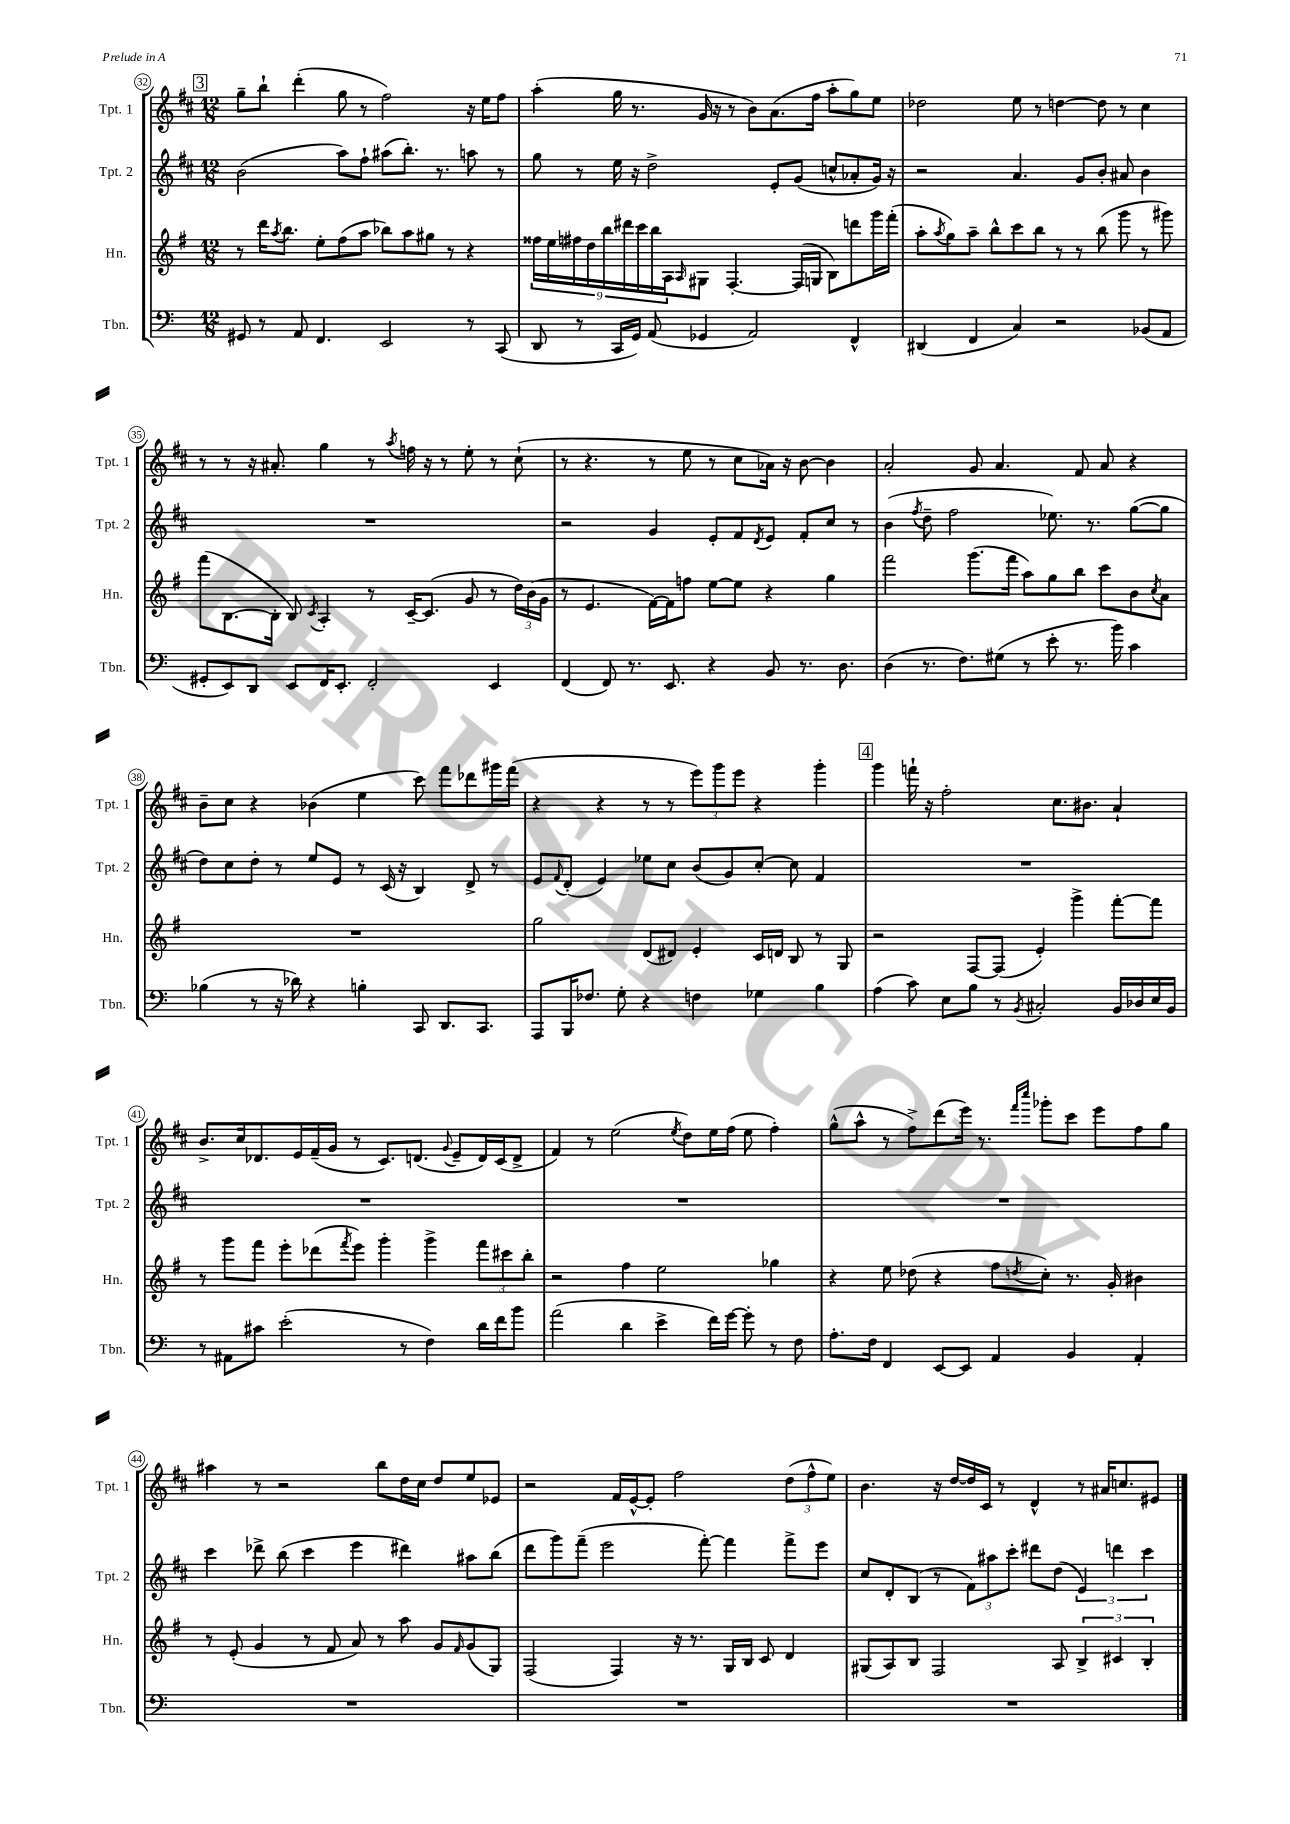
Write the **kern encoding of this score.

**kern	**kern	**kern	**kern
*staff4	*staff3	*staff2	*staff1
*clefF4	*clefG2	*clefG2	*clefG2
*k[]	*k[f#]	*k[f#c#]	*k[f#c#]
*M12/8	*M12/8	*M12/8	*M12/8
8GG#	8r	(2b	8gg~
8r	16ddd	.	8bb`
.	8qaa	.	.
.	8.bb	.	.
8AA	.	.	(4ddd'
4.FF	8ee'	.	.
.	(8ff#	8aa)	8gg
.	8aa	8ff#`	8r
2EE	8bb-)	(8aa#	2ff#)
.	8aa	8.bb')	.
.	8gg#	.	.
.	.	8.r	.
.	8r	.	.
8r	4r	8aa	16r
.	.	.	16ee
(8CC	.	8r	8ff#
=	=	=	=
8DD	18ff##	8gg	(4aa'
.	18ee	.	.
.	18ff#	.	.
8r	.	8r	.
.	18dd	.	.
.	18bb	.	.
16CC	.	16ee	16gg
.	18ddd#	.	.
16GG)	.	16r	8.r
.	18ccc	.	.
(8AA	.	2dd^	.
.	18bb	.	.
.	18A	.	.
.	16qqA	.	.
4GG-	8G#	.	16g
.	.	.	16r
.	[4.F#'	.	8r
2AA)	.	.	8b)
.	.	8e'	(8.a
.	(16F#]	(8g	.
.	16G	.	16ff#
.	8B)	8cc^^	8aa'
4FF^^	8ddd	8a-'	8gg)
.	16ggg	16g)	8ee
.	(16fff#'	16r	.
=	=	=	=
(4DD#	8aa'	2r	2dd-
.	8qaa	.	.
.	8gg)	.	.
4FF	8aa~	.	.
.	8bb^^	.	.
4C)	8ccc	4.a	8ee
.	8bb	.	8r
2r	8r	.	[4dd
.	8r	8g	.
.	(8bb	8b'	8dd]
.	8ggg	8a#	8r
(8BB-	8r	4b	4cc#
8AA	8ggg#)	.	.
=	=	=	=
8GG#'	(8fff#	1.r	8r
8EE)	[8.B	.	8r
8DD	.	.	16r
.	16B']	.	8.a#'
8EE	8B)	.	.
.	8qc	.	.
16FF	4A'	.	4gg
8.EE'	.	.	.
2FF'	8r	.	8r
.	.	.	8qaa
.	[16c~	.	16ff
.	(8.c]	.	16r
.	.	.	8r
.	8g	.	8ee'
4EE	8r	.	8r
.	24dd)	.	(8cc#`
.	(24b	.	.
.	24g	.	.
=	=	=	=
(4FF	8r	2r	8r
.	4.e	.	4.r
8FF)	.	.	.
8.r	.	.	.
.	[16f#)	4g	8r
8.EE	16f#]	.	.
.	8ff	.	8ee
4r	[8ee	8e'	8r
.	8ee]	8f#	8cc#
.	.	8qd	.
8BB	4r	8e	16a-)
.	.	.	16r
8.r	.	8f#'	[8b
.	4gg	8cc#	4b]
8.D	.	.	.
.	.	8r	.
=	=	=	=
(4D	2fff#	(4b	2a'
.	.	8qff#	.
8.r	.	8dd~	.
.	.	2ff#	.
8.F)	.	.	.
.	(8.ggg	.	8g
(8G#	.	.	4.a
.	16fff#	.	.
8r	8aa)	.	.
8e'	8gg	8.ee-)	.
8.r	8bb	.	8f#
.	.	8.r	.
.	8ccc	.	8a
16b)	.	.	.
4c	8b	([8gg	4r
.	8qcc	.	.
.	8a	8gg]	.
=	=	=	=
(4B-	1.r	8dd)	8b~
.	.	8cc#	8cc#
8r	.	8dd'	4r
16r	.	8r	.
16d-)	.	.	.
4r	.	8ee	(4b-
.	.	8e	.
4B'	.	8r	4ee
.	.	(16c#	.
.	.	16r	.
8CC	.	4B)	8ccc#)
8.DD	.	.	8fff#
.	.	8d^	8ddd-
8.CC	.	.	.
.	.	8r	16ggg#
.	.	.	(16fff#
=	=	=	=
8AAA	2gg	8e	4r
.	.	8qqf#	.
16BBB	.	(8d'	.
8.F-	.	.	.
.	.	4e)	4r
8G'	.	.	.
4r	(8d	8ee-	8r
.	8d#)	8cc#	8r
4F	4e'	(8b	12eee)
.	.	.	12ggg
.	.	8g)	.
.	.	.	12eee
4G-	16c	[8cc#'	4r
.	16d	.	.
.	8B	8cc#]	.
4B	8r	4f#	4ggg'
.	8G	.	.
=	=	=	=
(4A	2r	1.r	4ggg
8c)	.	.	16fff`
.	.	.	16r
8E	.	.	2ff#'
8B	[8F#	.	.
8r	(8F#]	.	.
8qBB	.	.	.
2C#'	4e')	.	.
.	.	.	8.cc#
.	4ggg^	.	.
.	.	.	8.b#
16BB	[8fff#'	.	4a`
16D-	.	.	.
16E	8fff#]	.	.
16BB	.	.	.
=	=	=	=
8r	8r	1.r	8.b^
8AA#	8ggg	.	.
.	.	.	16cc#
8c#	8fff#	.	8.d-
(2e'	8eee'	.	.
.	.	.	16e
.	(8ddd-	.	(16f#~
.	.	.	16g
.	8qfff#	.	.
.	8eee)	.	8r
.	4ggg'	.	8.c#)
8r	.	.	.
.	.	.	(8.d
4F)	4ggg^	.	.
.	.	.	8qqg
.	.	.	8e~
16d	12fff#	.	16d)
16f	.	.	(16c#
.	12ccc#	.	.
8b	.	.	8d^
.	12bb'	.	.
=	=	=	=
(2a	2r	1.r	4f#)
.	.	.	8r
.	.	.	(2ee
4d	4ff#	.	.
4e^	2ee	.	.
.	.	.	8qee
.	.	.	8dd)
16f)	.	.	16ee
[16g	.	.	(16ff#
8g']	.	.	8ee
8r	4gg-	.	4ff#')
8F	.	.	.
=	=	=	=
8.A'	4r	1.r	(8gg^^
.	.	.	8aa^^
16F	.	.	.
4FF	8ee	.	8r
.	(8dd-	.	8ff#^)
[8EE	4r	.	(8ddd
8EE]	.	.	16eee)
.	.	.	8.r
4AA	8ff#	.	.
.	.	.	16qqfff#
.	8qdd	.	16qqcccc#
.	8cc')	.	8ggg-'
4BB	8.r	.	8ccc#
.	.	.	8eee
.	16g'	.	.
4AA'	4b#	.	8ff#
.	.	.	8gg
=	=	=	=
1.r	8r	4ccc#	4aa#
.	(8e'	.	.
.	4g	8ddd-^	8r
.	.	(8bb	2r
.	8r	4ccc#	.
.	8f#	.	.
.	8a)	4eee	.
.	8r	.	8bb
.	8aa	4ddd#)	16dd
.	.	.	16cc#
.	8g	.	8dd
.	16qqf#	.	.
.	(8g	8aa#	8ee
.	8G)	(8bb	8e-
=	=	=	=
1.r	(2F#	8ddd	2r
.	.	8ggg)	.
.	.	(8fff#~	.
.	.	2eee	.
.	4F#)	.	16f#
.	.	.	[16e^^
.	.	.	8e']
.	16r	.	2ff#
.	8.r	.	.
.	.	[8fff#')	.
.	16G	4fff#]	.
.	16B	.	.
.	8c	.	.
.	4d	8fff#^	(12dd
.	.	.	12ff#^^
.	.	8eee	.
.	.	.	12ee)
=	=	=	=
1.r	(8G#	8cc#	4.b
.	8A)	8d'	.
.	8B	(8B	.
.	2F#	8r	16r
.	.	.	[16dd
.	.	12f#)	16dd]
.	.	.	16c#
.	.	12aa#	.
.	.	.	8r
.	.	12ccc#'	.
.	.	8ddd#	4d^^
.	8A	(8dd	.
.	6B^	6e)	8r
.	.	.	16a#
.	6c#	6ddd	.
.	.	.	8.cc
.	6B'	6ccc#	.
.	.	.	8e#
==	==	==	==
*-	*-	*-	*-
